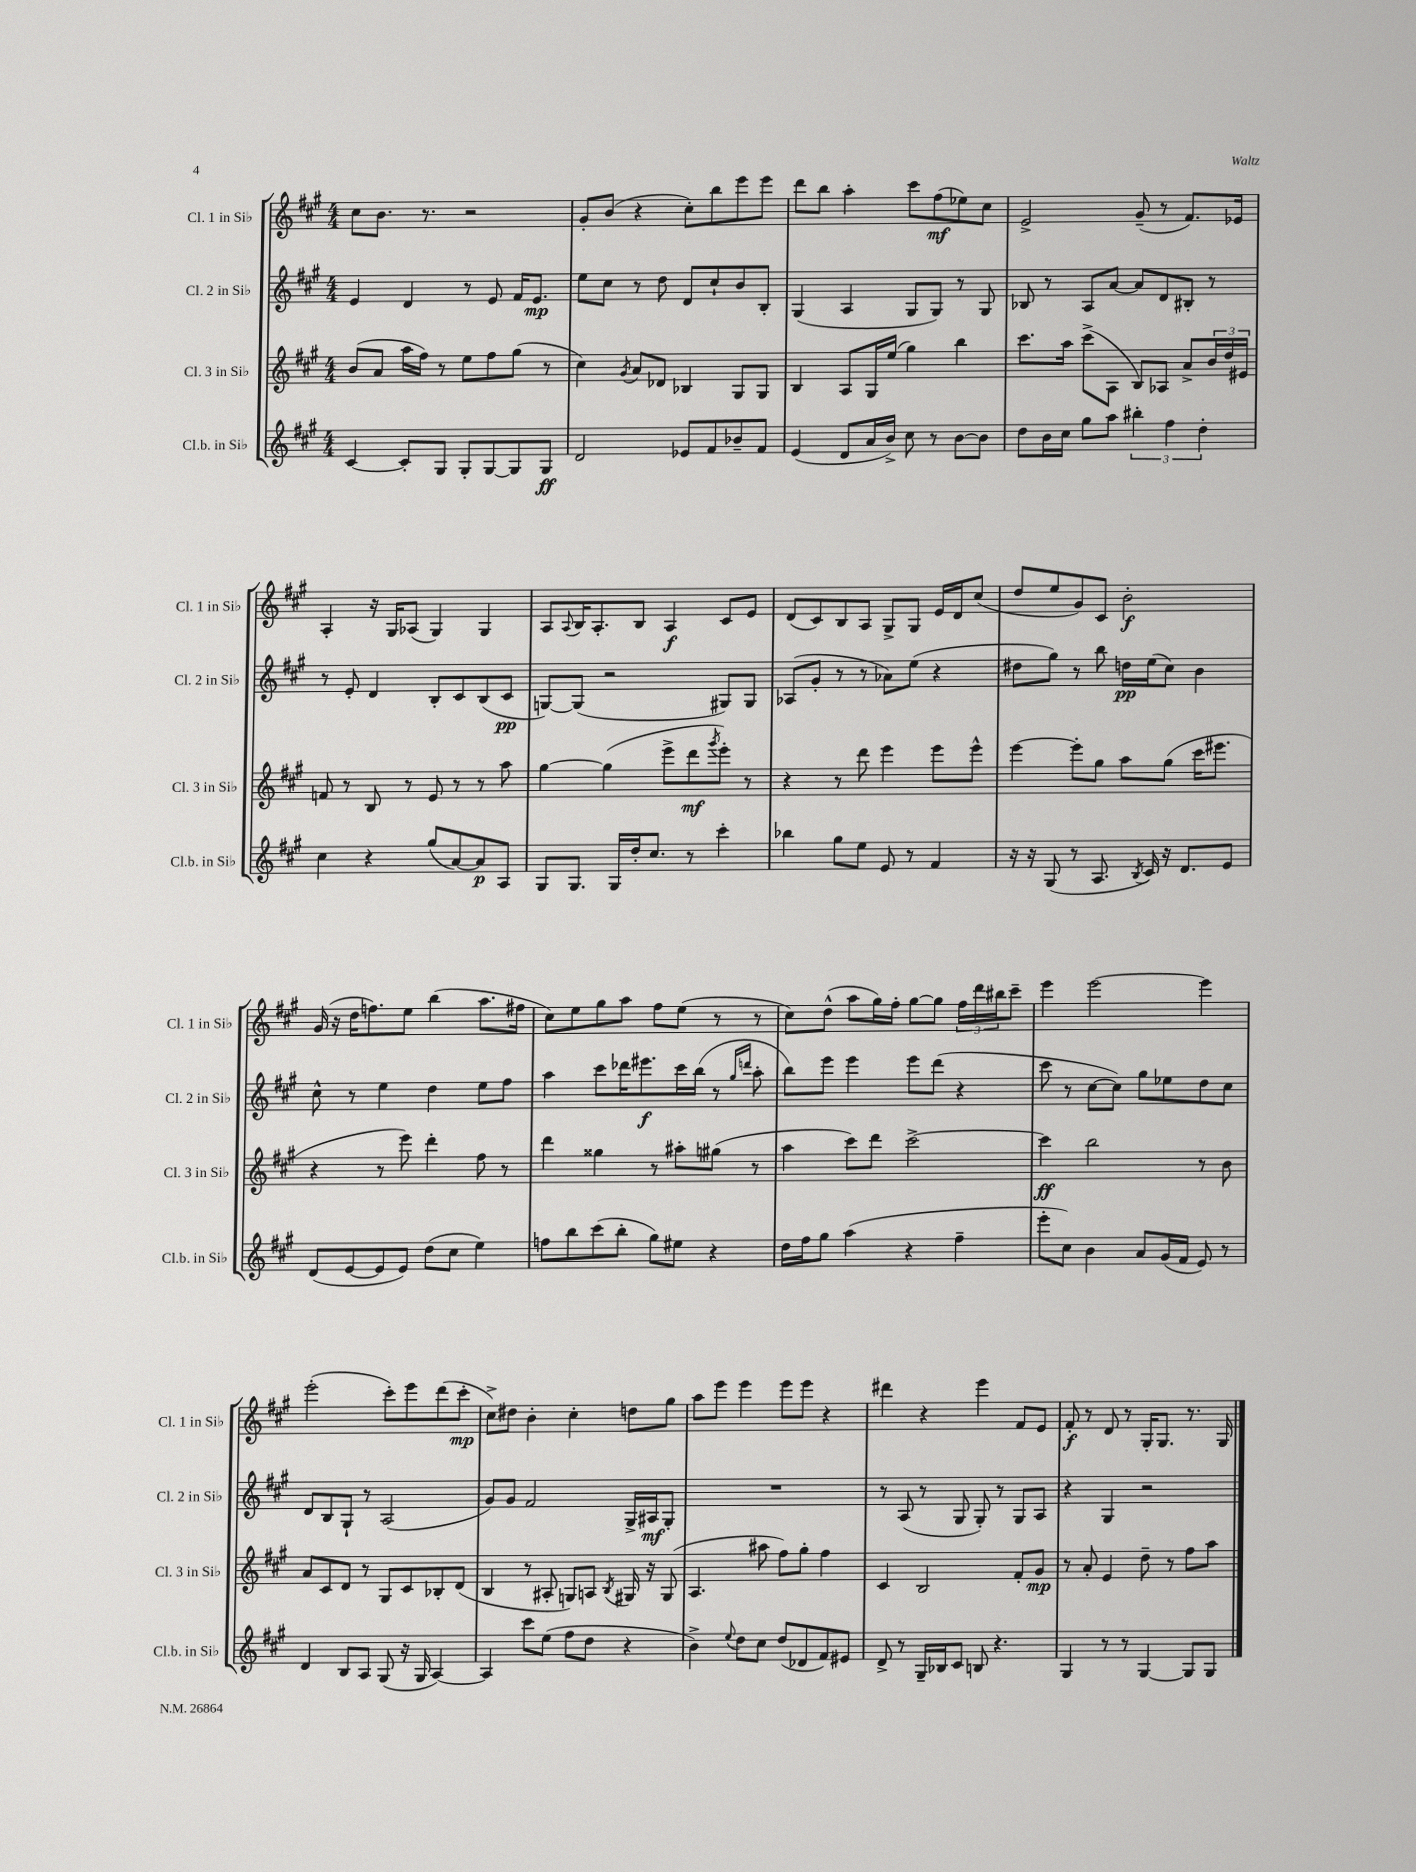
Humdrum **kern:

**kern	**kern	**kern	**kern
*staff4	*staff3	*staff2	*staff1
*clefG2	*clefG2	*clefG2	*clefG2
*k[f#c#g#]	*k[f#c#g#]	*k[f#c#g#]	*k[f#c#g#]
*M4/4	*M4/4	*M4/4	*M4/4
[4c#	(8b	4e	8cc#
.	8a	.	8.b
8c#']	16aa	4d	.
.	16ff#)	.	8.r
8G#	8r	.	.
8G#'	8ee	8r	2r
[8G#	8ff#	8e	.
8G#]	(8gg#	16f#	.
.	.	8.e	.
8G#	8r	.	.
=	=	=	=
2d	4cc#)	8ee	8g#'
.	.	8cc#	(8b
.	8qg#	.	.
.	8a	8r	4r
.	8d-	8dd	.
8e-	4B-	8d	8cc#')
8f#	.	8cc#`	8bb
8b-~	8G#	8b	8eee
8f#	8G#	8B'	8eee
=	=	=	=
(4e	4B	(4G#	8ddd
.	.	.	8bb
8d	8A	4A	4aa'
16a	16G#	.	.
16b^)	(16ee	.	.
8cc#	4gg#)	8G#	8ccc#
8r	.	8G#)	(8ff#
[8b	4bb	8r	8ee-)
8b]	.	8G#	8cc#
=	=	=	=
8dd	8.ccc#	8B-	2e^
16b	.	8r	.
16cc#	16aa	.	.
8gg#	(8ccc#^	8A	.
8aa	8A	[8a	.
6bb#'	8B)	8a]	(8g#~
.	8A-	8d	8r
6ff#	.	.	.
.	8a^	8B#'	8.f#)
6dd'	.	.	.
.	24b	8r	.
.	24dd	.	.
.	.	.	16e-
.	24e#	.	.
=	=	=	=
4cc#	8f	8r	4A'
.	8r	8e'	.
4r	8B	4d	16r
.	.	.	16G#
.	8r	.	(8A-
(8gg#	8e	8B'	4G#)
[8a)	8r	8c#	.
8a]	8r	(8B	4G#
8A	8aa	8c#	.
=	=	=	=
8G#	[4gg#	[8G)	8A
.	.	.	8qqA
8.G#	.	(8G]	16B
.	.	.	8.A'
.	(4gg#]	2r	.
16G#	.	.	.
16dd'	.	.	8B
8.cc#	.	.	.
.	8eee^	.	4A
8r	8ddd	.	.
.	8qggg#	.	.
4ccc#'	8eee')	8G#)	8c#
.	8r	8G#	8e
=	=	=	=
4bb-	4r	(8A-	(8d
.	.	8g#'	8c#)
8gg#	8r	8r	8B
8ee	8ddd	8r	8A
8e	4eee	8a-)	8G#^
8r	.	(8ee	8G#
4f#	8eee	4r	16e
.	.	.	16d
.	8eee^^	.	(8cc#
=	=	=	=
16r	[4eee	8dd#	8dd
16r	.	.	.
(8G#	.	8gg#)	8ee
8r	8eee']	8r	8g#)
8.A	8gg#	8bb	8c#
.	8aa	16dd	2b'
8qB	.	.	.
16c#)	.	(16ee	.
16r	(8gg#	8cc#)	.
8.d	.	.	.
.	16ccc#	4b	.
.	8.eee#	.	.
8e	.	.	.
=	=	=	=
(8d	4r	8cc#^^	(16g#
.	.	.	16r
[8e	.	8r	16dd
.	.	.	8.ff)
8e]	8r	4ee	.
8e)	8eee)	.	8ee
(8dd	4ddd'	4dd	(4bb
8cc#	.	.	.
4ee)	8ff#	8ee	8.aa
.	8r	8ff#	.
.	.	.	16ff#
=	=	=	=
8ff	4ddd	4aa	8cc#)
8bb	.	.	8ee
(8ccc#	4gg##	8ccc#	8gg#
8bb'	.	16ddd-	8aa
.	.	8.eee#	.
8gg#)	8r	.	8ff#
8ee#	8aa#'	16ccc#	(8ee
.	.	(16bb	.
4r	(8gg#	8r	8r
.	.	16qqgg#	.
.	.	16qqddd	.
.	8r	8aa'	8r
=	=	=	=
16dd	4aa	8bb)	8cc#)
16ff#	.	.	.
8gg#	.	8eee	(8dd^^
(4aa	8ccc#)	4eee	8aa
.	8ddd	.	16gg#)
.	.	.	16ff#'
4r	[2ccc#^	8eee	[8gg#
.	.	(8ddd	8gg#]
4ff#~	.	4r	24ff#
.	.	.	24ddd
.	.	.	24bb#
.	.	.	8ccc#~
=	=	=	=
8eee'	4ccc#]	8ccc#	4eee
8cc#)	.	8r	.
4b	2bb	[8cc#	[2eee
.	.	8cc#])	.
8a	.	8gg#	.
(16g#	.	8ee-	.
16f#	.	.	.
8e)	8r	8dd	4eee]
8r	8b	8cc#	.
=	=	=	=
4d	8a	8d	(2eee'
.	8c#	8B	.
8B	8d	8G#`	.
8A	8r	8r	.
(8G#	8G#	(2A	8ccc#')
16r	8c#	.	8eee
16G#	.	.	.
[4A)	8B-'	.	(8ddd
.	(8d	.	8ccc#'
=	=	=	=
4A]	4B	8g#)	8cc#^)
.	.	8g#	8dd#
8ccc#	8r	2f#	4b'
(8ee	8A#'	.	.
8ff#	8G)	.	4cc#'
8dd	8A	.	.
.	8qB	.	.
4r	16G#	16G#^	8dd
.	16r	16A#	.
.	(8G#	8G#'	8gg#
=	=	=	=
4b^)	4.A	1r	8aa
.	.	.	8eee
8qqee	.	.	.
8dd	.	.	4eee
8cc#	8aa#	.	.
(8dd	8ff#)	.	8eee
8d-	8gg#'	.	8eee
8f#)	4ff#	.	4r
8e#	.	.	.
=	=	=	=
8d^	4c#	8r	4ddd#
8r	.	(8A	.
16G#~	2B	8r	4r
16B-	.	.	.
8c#	.	8G#	.
8B	.	8G#')	4eee
4.r	.	8r	.
.	8f#'	8G#	8f#
.	8g#	8A	8e
=	=	=	=
4G#	8r	4r	8f#'
.	8a'	.	8r
8r	4e	4G#	8d
8r	.	.	8r
[4G#	8dd~	2r	16G#'
.	.	.	8.G#
.	8r	.	.
8G#]	8ff#	.	8.r
8G#	8aa	.	.
.	.	.	16G#
==	==	==	==
*-	*-	*-	*-
